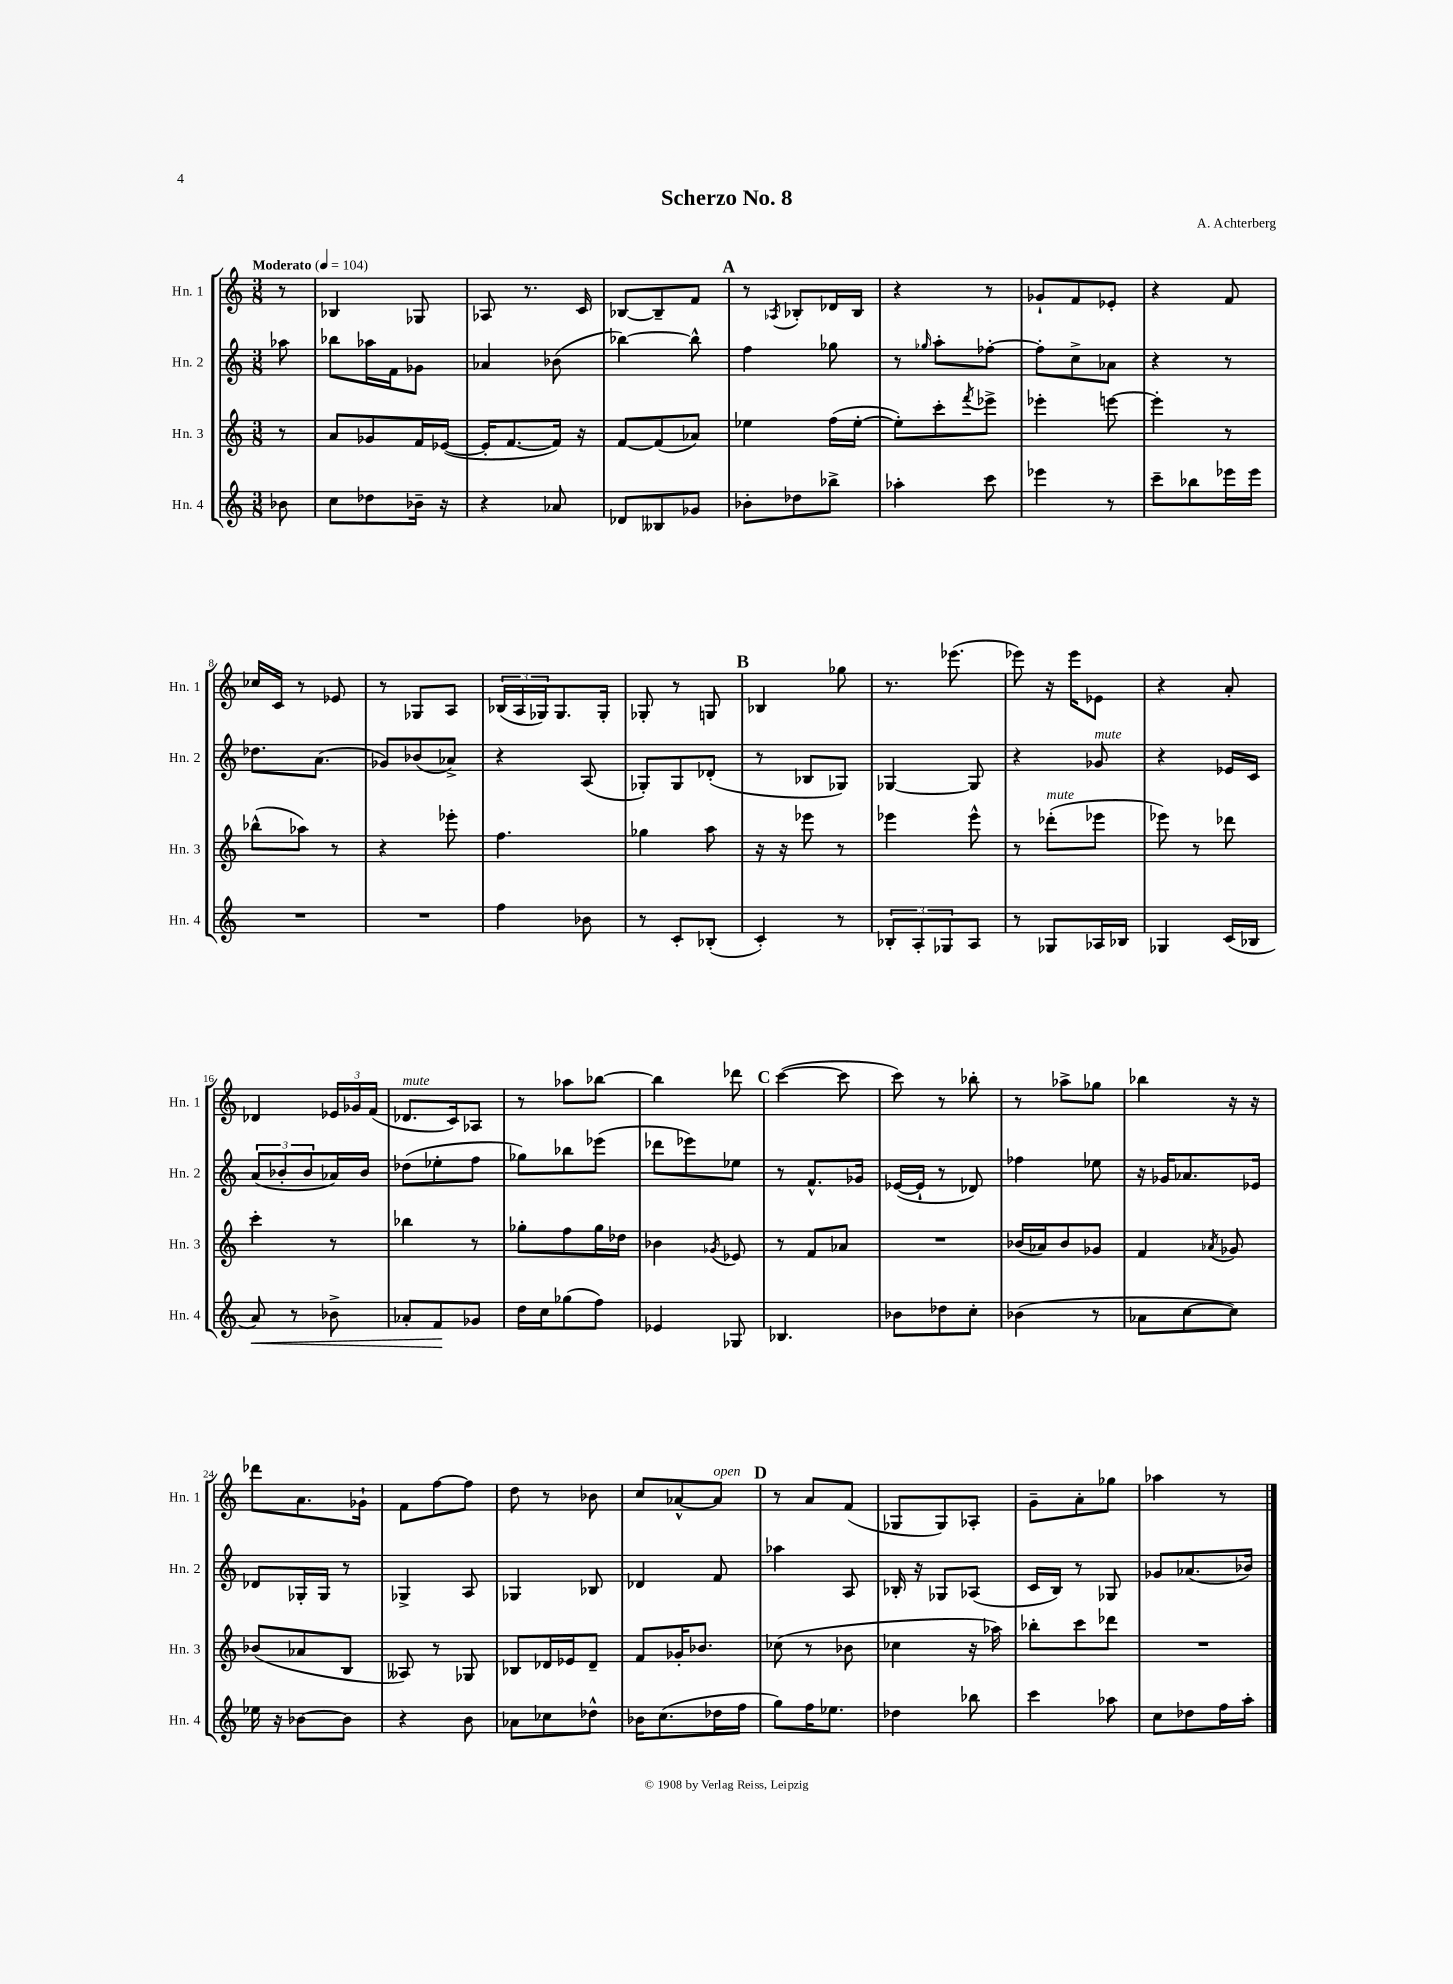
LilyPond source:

\header { title = "Scherzo No. 8" composer = "A. Achterberg" }
<<
\new StaffGroup <<
\new Staff = "s0" \with { instrumentName = "Hn. 1" shortInstrumentName = "Hn. 1" } {
    \clef treble \key c \major \numericTimeSignature \time 3/8 \partial 8 \tempo "Moderato" 4 = 104
    r8 |
    bes4 ges8 |
    aes8 r8. c'16 |
    bes8~ bes8-- f'8 |
    \mark \markup { \bold "A" } r8 \acciaccatura { aes8 } bes8-. des'16 bes16 |
    r4 r8 |
    ges'8-! f'8 ees'8-. |
    r4 f'8 |
    ces''16 c'16 r8 ees'8 |
    r8 ges8 a8 |
    \tuplet 3/2 { bes16( a16 ges16) } ges8. ges16-. |
    ges8-. r8 g8 |
    \mark \markup { \bold "B" } bes4 ges''8 |
    r8. ees'''8.( |
    ees'''8) r16 ees'''16 ees'8 |
    r4 a'8-. |
    des'4 \tuplet 3/2 { ees'16 ges'16 f'16( } |
    des'8.^\markup { \italic "mute" } c'16) aes8 |
    r8 aes''8 bes''8~ |
    bes''4 des'''8 |
    \mark \markup { \bold "C" } c'''4~( c'''8 |
    c'''8) r8 bes''8-. |
    r8 aes''8-> ges''8 |
    bes''4 r16 r16 |
    des'''8 a'8. ges'16-! |
    f'8 f''8~ f''8 |
    d''8 r8 bes'8 |
    c''8 aes'8~-^ aes'8^\markup { \italic "open" } |
    \mark \markup { \bold "D" } r8 a'8 f'8( |
    ges8 ges8) aes8-. |
    g'8-- a'8-. ges''8 |
    aes''4 r8 \bar "|." |
}
\new Staff = "s1" \with { instrumentName = "Hn. 2" shortInstrumentName = "Hn. 2" } {
    \clef treble \key c \major \numericTimeSignature \time 3/8 \partial 8
    aes''8 |
    bes''8 aes''16 f'16 ges'8 |
    aes'4 bes'8( |
    bes''4~) bes''8-^ |
    \mark \markup { \bold "A" } f''4 ges''8 |
    r8 \grace { ges''16 } a''8-. fes''8~-. |
    fes''8-. c''8-> aes'8 |
    r4 r8 |
    des''8. a'8.( |
    ges'8) bes'8( aes'8->) |
    r4 a8( |
    ges8-.) ges8 des'8-.( |
    \mark \markup { \bold "B" } r8 bes8 ges8) |
    ges4~ ges8 |
    r4 ges'8^\markup { \italic "mute" } |
    r4 ees'16 c'16 |
    \tuplet 3/2 { a'8( bes'8-. bes'8 } aes'16) bes'16 |
    des''8( ees''8-. f''8 |
    ges''8) bes''8 ees'''8( |
    des'''8 ees'''8) ees''8 |
    \mark \markup { \bold "C" } r8 f'8.-^ ges'16 |
    ees'16~( ees'16-! r8 des'8) |
    fes''4 ees''8 |
    r16 ges'16 aes'8. ees'16 |
    des'8 ges16-. ges16 r8 |
    ges4-> a8 |
    ges4 bes8 |
    des'4 f'8 |
    \mark \markup { \bold "D" } aes''4 a8 |
    bes16-. r16 ges8 aes8( |
    c'16 b16) r8 ges8 |
    ges'8 aes'8.( bes'16) \bar "|." |
}
\new Staff = "s2" \with { instrumentName = "Hn. 3" shortInstrumentName = "Hn. 3" } {
    \clef treble \key c \major \numericTimeSignature \time 3/8 \partial 8
    r8 |
    a'8 ges'8 f'16 ees'16~( |
    ees'16-. f'8.~ f'16) r16 |
    f'8~ f'8( aes'8) |
    \mark \markup { \bold "A" } ees''4 f''16( ees''16~-. |
    ees''8-.) c'''8-. \acciaccatura { f'''8 } ees'''8-> |
    ees'''4-. e'''8~ |
    e'''4-. r8 |
    bes''8-^( aes''8) r8 |
    r4 ees'''8-. |
    f''4. |
    ges''4 a''8 |
    \mark \markup { \bold "B" } r16 r16 ees'''8 r8 |
    ees'''4 ees'''8-^ |
    r8 des'''8-.^\markup { \italic "mute" }( ees'''8 |
    ees'''8) r8 des'''8 |
    c'''4-. r8 |
    bes''4 r8 |
    ges''8-. f''8 ges''16 des''16 |
    bes'4 \acciaccatura { ges'8 } ees'8 |
    \mark \markup { \bold "C" } r8 f'8 aes'8 |
    R4. |
    bes'16( aes'16) bes'8 ges'8 |
    f'4 \acciaccatura { aes'8 } ges'8 |
    bes'8( aes'8 b8 |
    aeses8) r8 ges8 |
    bes8 des'16 ees'16 des'8-- |
    f'8 ges'16-. bes'8. |
    \mark \markup { \bold "D" } ces''8( r8 bes'8 |
    ces''4 r16 aes''16) |
    bes''8-. c'''8 des'''8 |
    R4. \bar "|." |
}
\new Staff = "s3" \with { instrumentName = "Hn. 4" shortInstrumentName = "Hn. 4" } {
    \clef treble \key c \major \numericTimeSignature \time 3/8 \partial 8
    bes'8 |
    c''8 des''8 bes'16-- r16 |
    r4 aes'8 |
    des'8 beses8 ges'8 |
    \mark \markup { \bold "A" } bes'8-. des''8 bes''8-> |
    aes''4-. c'''8 |
    ees'''4 r8 |
    c'''8-- bes''8 ees'''16 ees'''16 |
    R4. |
    R4. |
    f''4 bes'8 |
    r8 c'8-. bes8-.( |
    \mark \markup { \bold "B" } c'4-.) r8 |
    \tuplet 3/2 { bes8-. a8-. ges8 } a8 |
    r8 ges8 aes16 bes16 |
    ges4 c'16( bes16 |
    a'8\<) r8 bes'8-> |
    aes'8-. f'8\! ges'8 |
    d''16 c''16 ges''8( f''8) |
    ees'4 ges8 |
    \mark \markup { \bold "C" } bes4. |
    bes'8 des''8 c''8-. |
    bes'4( r8 |
    aes'8 c''8~ c''8) |
    ees''16 r16 bes'8~ bes'8 |
    r4 b'8 |
    aes'8 ces''8 des''8-^ |
    bes'16 c''8.( des''16 f''16 |
    \mark \markup { \bold "D" } g''8) f''16 ees''8. |
    des''4 bes''8 |
    c'''4 aes''8 |
    c''8 des''8 f''16 a''16-. \bar "|." |
}
>>
>>
